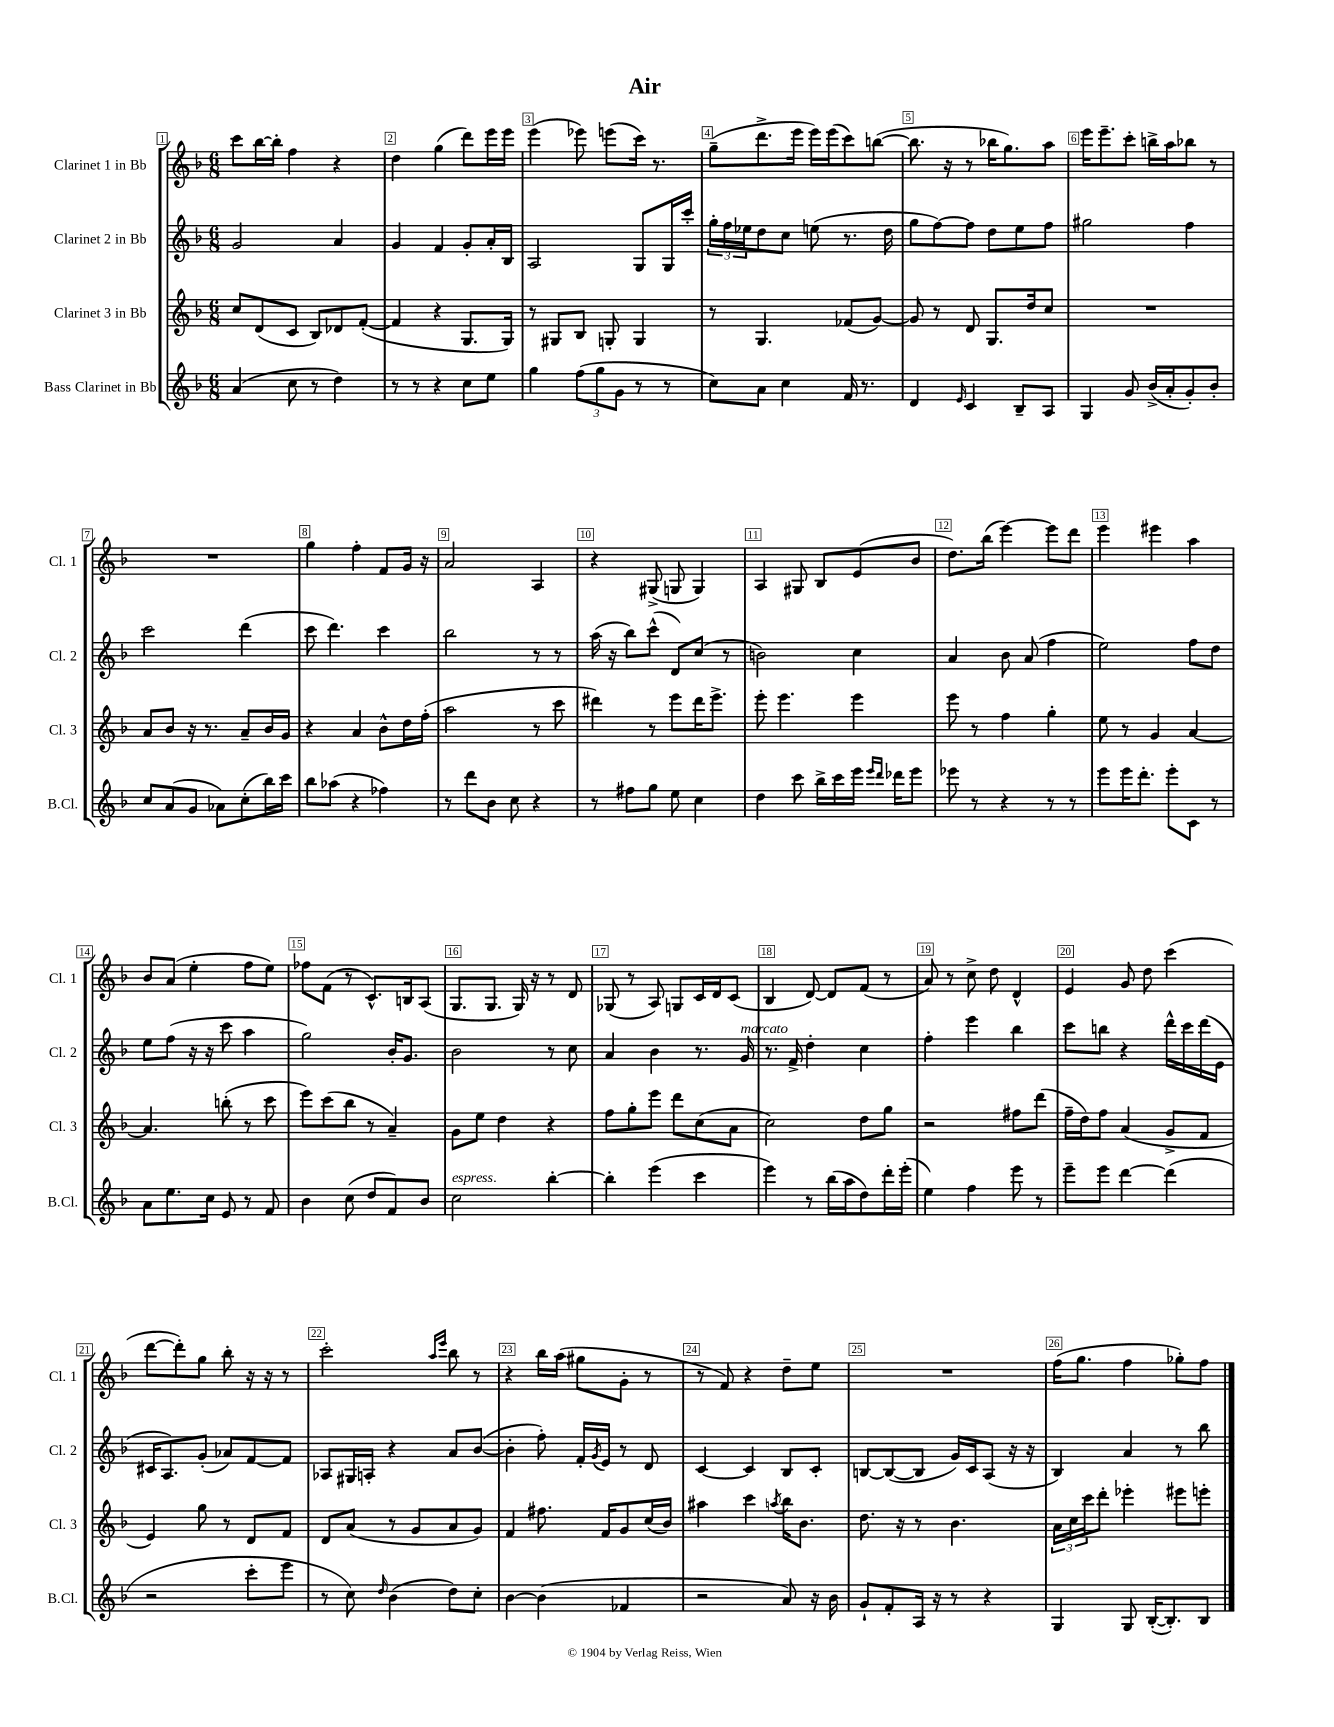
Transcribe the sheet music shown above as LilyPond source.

\header { title = "Air" }
<<
\new StaffGroup <<
\new Staff = "s0" \with { instrumentName = "Clarinet 1 in Bb" shortInstrumentName = "Cl. 1" } {
    \clef treble \key f \major \numericTimeSignature \time 6/8
    c'''8 bes''16~ bes''16-. f''4 r4 |
    d''4 g''4( d'''8) e'''16 e'''16 |
    e'''4( ees'''8) e'''8( c'''16) r8. |
    g''8--( d'''8.-> e'''16 e'''16) e'''16( c'''8) b''8~( |
    b''8. r16 r8 bes''16 g''8.) a''8 |
    e'''16 e'''8.-- c'''8-. b''16-> a''16 bes''8 r8 |
    R2. |
    g''4 f''4-. f'8 g'16 r16 |
    a'2 a4 |
    r4 gis8->( g8 g4) |
    a4 gis8 bes8 e'8( bes'8 |
    d''8.) bes''16( e'''4~) e'''8 d'''8 |
    e'''4 eis'''4 a''4 |
    bes'8 a'8( e''4-. f''8 e''8) |
    fes''8 f'8( r8 c'8.-^) b16 a8( |
    g8. g8. g16) r16 r8 d'8 |
    ges8( r8 a8) g8 c'16 d'16 c'8( |
    bes4 d'8~) d'8 f'8( r8 |
    a'8) r8 c''8-> d''8 d'4-^ |
    e'4 g'8 d''8 c'''4( |
    d'''8~ d'''8-.) g''8 bes''8-. r16 r16 r8 |
    c'''2-. \grace { a''16 e'''16 } bes''8 r8 |
    r4 bes''16 a''16( gis''8 g'8-. r8 |
    r8 f'8) r4 d''8-- e''8 |
    R2. |
    f''16( g''8. f''4 ges''8-.) f''8 \bar "|." |
}
\new Staff = "s1" \with { instrumentName = "Clarinet 2 in Bb" shortInstrumentName = "Cl. 2" } {
    \clef treble \key f \major \numericTimeSignature \time 6/8
    g'2 a'4 |
    g'4 f'4 g'8-. a'16-. bes16 |
    a2 g8 g16 c'''16-. |
    \tuplet 3/2 { g''16-. f''16 ees''16 } d''8 c''8 e''8( r8. d''16 |
    g''8 f''8~) f''8 d''8 e''8 f''8 |
    gis''2 f''4 |
    c'''2 d'''4( |
    c'''8 d'''4.) c'''4 |
    bes''2 r8 r8 |
    a''16( r16 bes''8) c'''8-^( d'8) c''8( r8 |
    b'2) c''4 |
    a'4 bes'8 a'8( f''4 |
    e''2) f''8 d''8 |
    e''8 f''8( r16 r16 c'''8 a''4 |
    g''2) bes'16-. g'8. |
    bes'2 r8 c''8 |
    a'4 bes'4 r8. g'16^\markup { \italic "marcato" } |
    r8. f'16-> d''4-. c''4 |
    f''4-. e'''4 bes''4 |
    c'''8 b''8 r4 d'''16-^ c'''16 d'''16( e'16 |
    cis'16 a8.) g'8-.( aes'8) f'8~ f'8 |
    aes8 gis16 a16-. r4 a'8 bes'8~( |
    bes'4-. f''8-.) f'16-. \acciaccatura { g'8 } e'16 r8 d'8 |
    c'4~ c'4 bes8 c'8-. |
    b8~ b8~( b8 g'16) c'16 a8( r16 r16 |
    bes4) a'4 r8 bes''8 \bar "|." |
}
\new Staff = "s2" \with { instrumentName = "Clarinet 3 in Bb" shortInstrumentName = "Cl. 3" } {
    \clef treble \key f \major \numericTimeSignature \time 6/8
    c''8 d'8( c'8 bes8) des'8 f'8~-.( |
    f'4 r4 g8. g16) |
    r8 gis8 bes8 g8-. g4 |
    r8 g4. fes'8( g'8~) |
    g'8 r8 d'8 g8. d''16 c''8 |
    R2. |
    a'8 bes'8 r16 r8. a'8-- bes'16 g'16 |
    r4 a'4 bes'8-^ d''16 f''16-.( |
    a''2 r8 c'''8 |
    dis'''4) r8 e'''8 dis'''16 e'''8.-> |
    e'''8-. e'''4. e'''4 |
    e'''8 r8 f''4 g''4-. |
    e''8 r8 g'4 a'4~ |
    a'4. b''8-.( r8 c'''8 |
    e'''8) c'''8( bes''8 r8 a'4--) |
    g'8 e''8 d''4 r4 |
    f''8 g''8-. e'''8 d'''8 c''8( a'8 |
    c''2) d''8 g''8 |
    r2 fis''8 d'''8( |
    f''16-- d''16) f''8 a'4( g'8-> f'8 |
    e'4) g''8 r8 d'8 f'8 |
    d'8 a'8( r8 g'8 a'8 g'8) |
    f'4 fis''8. f'16 g'8 c''16( bes'16) |
    ais''4 c'''4 \acciaccatura { a''8 } bes''16 bes'8. |
    d''8. r16 r8 bes'4. |
    \tuplet 3/2 { a'16 c''16 c'''16 } d'''8-. ees'''4-. eis'''8 e'''8-. \bar "|." |
}
\new Staff = "s3" \with { instrumentName = "Bass Clarinet in Bb" shortInstrumentName = "B.Cl." } {
    \clef treble \key f \major \numericTimeSignature \time 6/8
    a'4( c''8 r8 d''4) |
    r8 r8 r4 c''8 e''8 |
    g''4 \tuplet 3/2 { f''8( g''8 g'8 } r8 r8 |
    c''8) a'8 c''4 f'16 r8. |
    d'4 \grace { e'16 } c'4 bes8-- a8 |
    g4 g'8 bes'16->( a'16-. g'8-.) bes'8-. |
    c''8 a'8( g'8 aes'8) c''8-.( bes''16) c'''16 |
    bes''8 aes''8( r4 fes''4) |
    r8 d'''8 bes'8 c''8 r4 |
    r8 fis''8 g''8 e''8 c''4 |
    d''4 c'''8 bes''16-> c'''16 e'''16 \grace { e'''16 d'''16 } des'''16 e'''8 |
    ees'''8 r8 r4 r8 r8 |
    e'''8 e'''16 d'''8.-. e'''8-. c'8 r8 |
    a'8 e''8. c''16 e'8 r8 f'8 |
    bes'4 c''8( d''8 f'8) bes'8 |
    c''2^\markup { \italic "espress." } bes''4~-. |
    bes''4-. e'''4( c'''4 |
    e'''4) r8 bes''16( a''16 d''8) d'''16-. e'''16-.( |
    e''4) f''4 e'''8 r8 |
    e'''8-- e'''8 d'''4~ d'''4( |
    r2 c'''8-. e'''8 |
    r8 c''8) \grace { d''16 } bes'4( d''8) c''8-. |
    bes'4~ bes'4( fes'4 |
    r2 a'8) r16 bes'16 |
    g'8-! f'8-. a16 r16 r8 r4 |
    g4 g8 bes16~-.( bes8.-.) bes8 \bar "|." |
}
>>
>>
\layout { \context { \Score \override BarNumber.break-visibility = ##(#f #t #t) barNumberVisibility = #all-bar-numbers-visible \override BarNumber.stencil = #(make-stencil-boxer 0.1 0.3 ly:text-interface::print) } }
